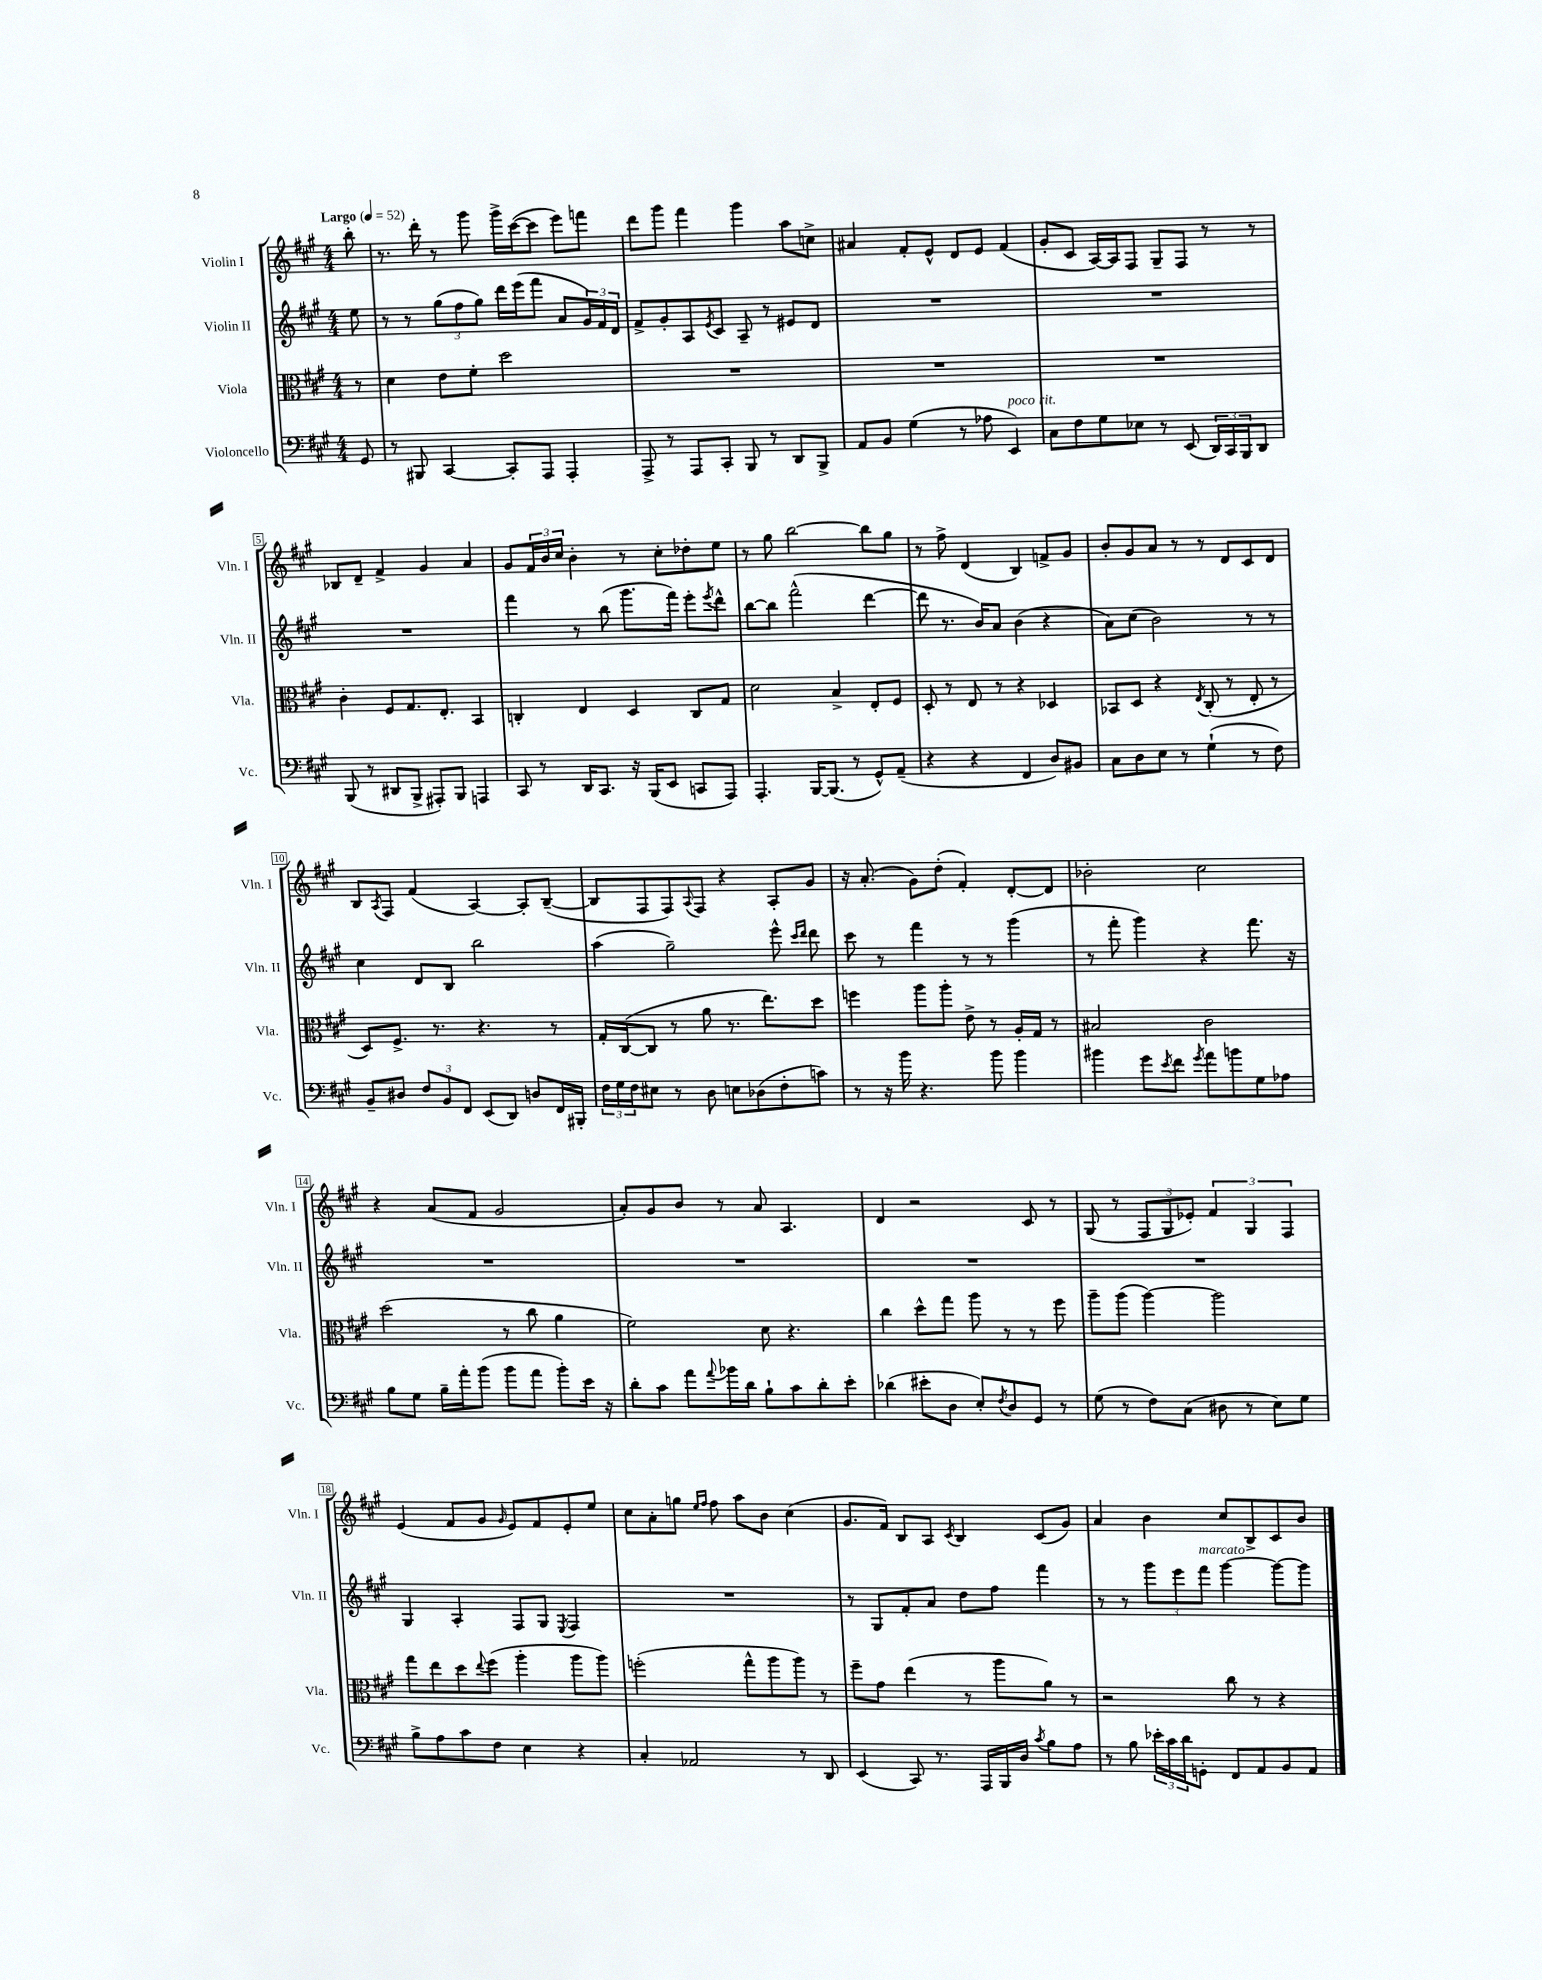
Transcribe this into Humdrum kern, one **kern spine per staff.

**kern	**kern	**kern	**kern
*staff4	*staff3	*staff2	*staff1
*clefF4	*clefC3	*clefG2	*clefG2
*k[f#c#g#]	*k[f#c#g#]	*k[f#c#g#]	*k[f#c#g#]
*M4/4	*M4/4	*M4/4	*M4/4
*MM52	*MM52	*MM52	*MM52
8GG#/	8r	8ee\	8bb'\
=	=	=	=
8r	4d\	8r	8.r
8BBB#/	.	8r	.
.	.	.	16ddd'\
[4CC#/	8e\L	(12gg#\L	8r
.	.	12ff#\	.
.	8f#'\J	.	8ggg#\
.	.	12gg#\J)	.
8CC#'/]L	2dd\	16ddd\LL	16ggg#^\LL
.	.	(16eee\J	([16ccc#\J
8AAA/J	.	8fff#\J	8ccc#\]J
4AAA'/	.	8a/L	8eee\L)
.	.	24g#/L)	8fff\J
.	.	24f#/	.
.	.	24d/JJ	.
=	=	=	=
8AAA^/	1r	8f#^/L	8ddd\L
8r	.	8g#'/	8ggg#\J
8AAA/L	.	8A/	4fff#\
.	.	8qe/	.
8CC#'/J	.	8c#/J	.
8BBB/	.	8A~/	4ggg#\
8r	.	8r	.
8DD/L	.	8e#/L	8aa\L
8BBB^/J	.	8d/J	8cc^\J
=	=	=	=
8AA/L	1r	1r	4a#/
8BB/J	.	.	.
(4G#\	.	.	8f#'/L
.	.	.	8e^^/J
8r	.	.	8d/L
8A-\	.	.	8e/J
4EE/)	.	.	(4f#/
=	=	=	=
8C#\L	1r	1r	8g#'/L
8F#\	.	.	8c#/J
8G#\	.	.	[16A/LL)
.	.	.	16A/]J
8E-\J	.	.	8F#/J
8r	.	.	8G#~/L
(8EE/	.	.	8F#/J
24DD/LL)	.	.	8r
24CC#/	.	.	.
24BBB/J	.	.	.
8DD/J	.	.	8r
=	=	=	=
(8BBB/	4c#'\	1r	8B-/L
8r	.	.	8d~/J
8DD#/L	8F#/L	.	4f#^/
8BBB^/J	8.G#/	.	.
8AAA#'/L)	.	.	4g#/
.	8.E'/J	.	.
8BBB/J	.	.	.
4AAA/	4BB/	.	4a/
=	=	=	=
8CC#/	4C'/	4fff#\	8g#/L
8r	.	.	24f#/L
.	.	.	24b/
.	.	.	24cc#/JJ
16DD/LK	4E/	8r	4b'\
8.CC#/J	.	.	.
.	.	(8bb\	.
16r	4D/	8.ggg#\L	8r
(16BBB/LK	.	.	.
8EE/J	.	.	8cc#'\L
.	.	16fff#\Jk)	.
8CC/L	8C/L	8eee'\L	8dd-'\
.	.	8qeee/	.
8AAA/J)	8G#/J	8ddd^^\J	8ee\J
=	=	=	=
4.AAA'/	2d\	[8bb\L	8r
.	.	8bb\]J	8gg#\
.	.	(2fff#^^\	[2bb\
[16BBB/LK	.	.	.
(8.BBB/]J	.	.	.
.	4B^/	.	.
8r	.	.	.
8GG#^^/L)	8E'/L	[4ddd\	8bb\]L
(8AA~/J	8F#/J	.	8gg#\J
=	=	=	=
4r	8D'/	8ddd\]	8r
.	8r	8.r	8ff#^\
4r	8E/	.	(4d/
.	.	16b/LK)	.
.	8r	8a/J	.
4FF#/	4r	(4b\	4B/)
8D/L)	4D-/	4r	8f^/L
8BB#/J	.	.	8g#/J
=	=	=	=
8C#\L	8BB-/L	8a\L)	8b'/L
8D\	8D/J	(8cc#\J	8g#/
8E\J	4r	2b\)	8a/J
8r	.	.	8r
.	8qE/	.	.
(4G#`\	(8C#'/	.	8r
.	8r	.	8d/L
8r	8E'/	8r	8c#/
8F#\)	8r	8r	8d/J
=	=	=	=
8BB~/L	8D/L)	4cc#\	8B/L
.	.	.	8qA/
8D#/J	8.F#^/J	.	8F#/J
12F#/L	.	8d/L	(4f#/
.	8.r	.	.
12BB/	.	.	.
.	.	8B/J	.
12FF#/J	.	.	.
(8EE/L	4.r	2bb\	[4A/)
8DD/J)	.	.	.
8D/L	.	.	8A'/]L
16FF#/L	8r	.	([8B~/J
16BBB#'/JJ	.	.	.
=	=	=	=
24F#\LL	16G#'/LL	(4aa\	8B/]L
24G#\	.	.	.
.	([16C#/J	.	.
24F#\J	.	.	.
8E#\J	8C#/]J	.	8F#/
8r	8r	2gg#~\)	8F#/)
.	.	.	8qqA/
8D\	8a\	.	8F#/J
8E\L	8.r	.	4r
(8D-\	.	.	.
.	8.ee\L)	.	.
8F#'\	.	8eee^^\	8A'/L
.	.	16qqccc#/LL	.
.	.	16qqddd/JJ	.
8c\J)	8dd\J	8ddd\	8g#/J
=	=	=	=
8r	4ff\	8ccc#\	16r
.	.	.	(8.a'/
16r	.	8r	.
16b\	.	.	.
4.r	8aa\L	4fff#\	8g#\L)
.	8aa'\J	.	(8dd'\J
.	8e^\	8r	4f#'/)
8b\	8r	8r	.
4b\	16A'/LL	(4ggg#\	[8d'/L
.	16G#/JJ	.	.
.	8r	.	8d/]J
=	=	=	=
4b#\	2B#/	8r	2b-'\
.	.	8fff#'\	.
8g#\L	.	4ggg#\)	.
8qe/	.	.	.
8f#\J	.	.	.
8qg#/	.	.	.
8a\L	2c#\	4r	2cc#\
8b\	.	.	.
8G#\	.	8.fff#\	.
8A-\J	.	.	.
.	.	16r	.
=	=	=	=
8B\L	(2dd\	1r	4r
8G#\J	.	.	.
16B~\LL	.	.	(8a/L
16a'\J	.	.	.
(8b\J	.	.	8f#/J
8b\L	8r	.	2g#/
8a\J	8cc#\	.	.
8b'\L)	4a\	.	.
16e\Jk	.	.	.
16r	.	.	.
=	=	=	=
8d'\L	2f#\)	1r	8a'/L)
8c#\J	.	.	8g#/
8a\L	.	.	8b/J
8qqa/	.	.	.
16b-\L	.	.	8r
16d\JJ	.	.	.
8B`\L	8d\	.	8a/
8c#\	4.r	.	4.A/
8d'\	.	.	.
8e'\J	.	.	.
=	=	=	=
(4d-\	4cc#\	1r	4d/
8e#'\L	8dd^^\L	.	2r
8D\J	8gg#\J	.	.
8E'/L)	8aa\	.	.
8qF#/	.	.	.
8D/	8r	.	.
8GG#/J	8r	.	8c#/
8r	8ff#\	.	8r
=	=	=	=
(8G#\	8aa~\L	1r	(8G#/
8r	(8aa\J	.	8r
8F#\L)	[4aa\)	.	12F#/L
.	.	.	12G#/
(8C#\J	.	.	.
.	.	.	12e-'/J)
8D#\	2aa\]	.	6f#/
8r	.	.	.
.	.	.	6G#/
8E\L)	.	.	.
.	.	.	6F#/
8G#\J	.	.	.
=	=	=	=
8B^\L	8gg#\L	4G#/	(4e/
8A\	8ee\	.	.
8c#\	8dd\	4A'/	8f#/L
.	8qqee/	.	.
8F#\J	(8ff#\J	.	8g#/J
.	.	.	16qqg#/
4E\	4aa'\	8F#/L	8e/L)
.	.	8G#/J	8f#/
.	.	8qE/	.
4r	8aa\L	4F#/	8e'/
.	8aa\J)	.	8ee/J
=	=	=	=
4C#'/	(2ff'\	1r	8cc#\L
.	.	.	8a'\
2AA-/	.	.	8gg\J
.	.	.	16qqee/LL
.	.	.	16qqff#/JJ
.	.	.	8ff#\
.	8gg#^^\L	.	8aa\L
.	8aa\	.	8b\J
8r	8aa\J)	.	(4cc#\
8DD/	8r	.	.
=	=	=	=
(4EE/	8ff#~\L	8r	8.g#/L
.	8g#\J	8G#/L	.
.	.	.	16f#/Jk)
8CC#/)	(4ee\	8f#'/	8B/L
8.r	.	8a/J	8A/J
.	.	.	8qc#/
.	8r	8dd\L	4B/
16AAA/LL	.	.	.
16BBB/	8aa\L	8ff#\J	.
16D/JJ	.	.	.
8qc#/	.	.	.
8B\L	8a\J)	4fff#\	(8c#/L
8A\J	8r	.	8g#/J)
=	=	=	=
8r	2r	8r	4a/
8B\	.	8r	.
24e-'\LL	.	12ggg#\L	4b\
24c#\	.	.	.
24d\J	.	12eee\	.
8GG'\J	.	.	.
.	.	12fff#\J	.
8FF#/L	8cc#\	[4ggg#\	8cc#/L
8AA/	8r	.	8B^/
8BB/	4r	8ggg#\_L	8c#/
8AA/J	.	8ggg#\]J	8b/J
==	==	==	==
*-	*-	*-	*-
